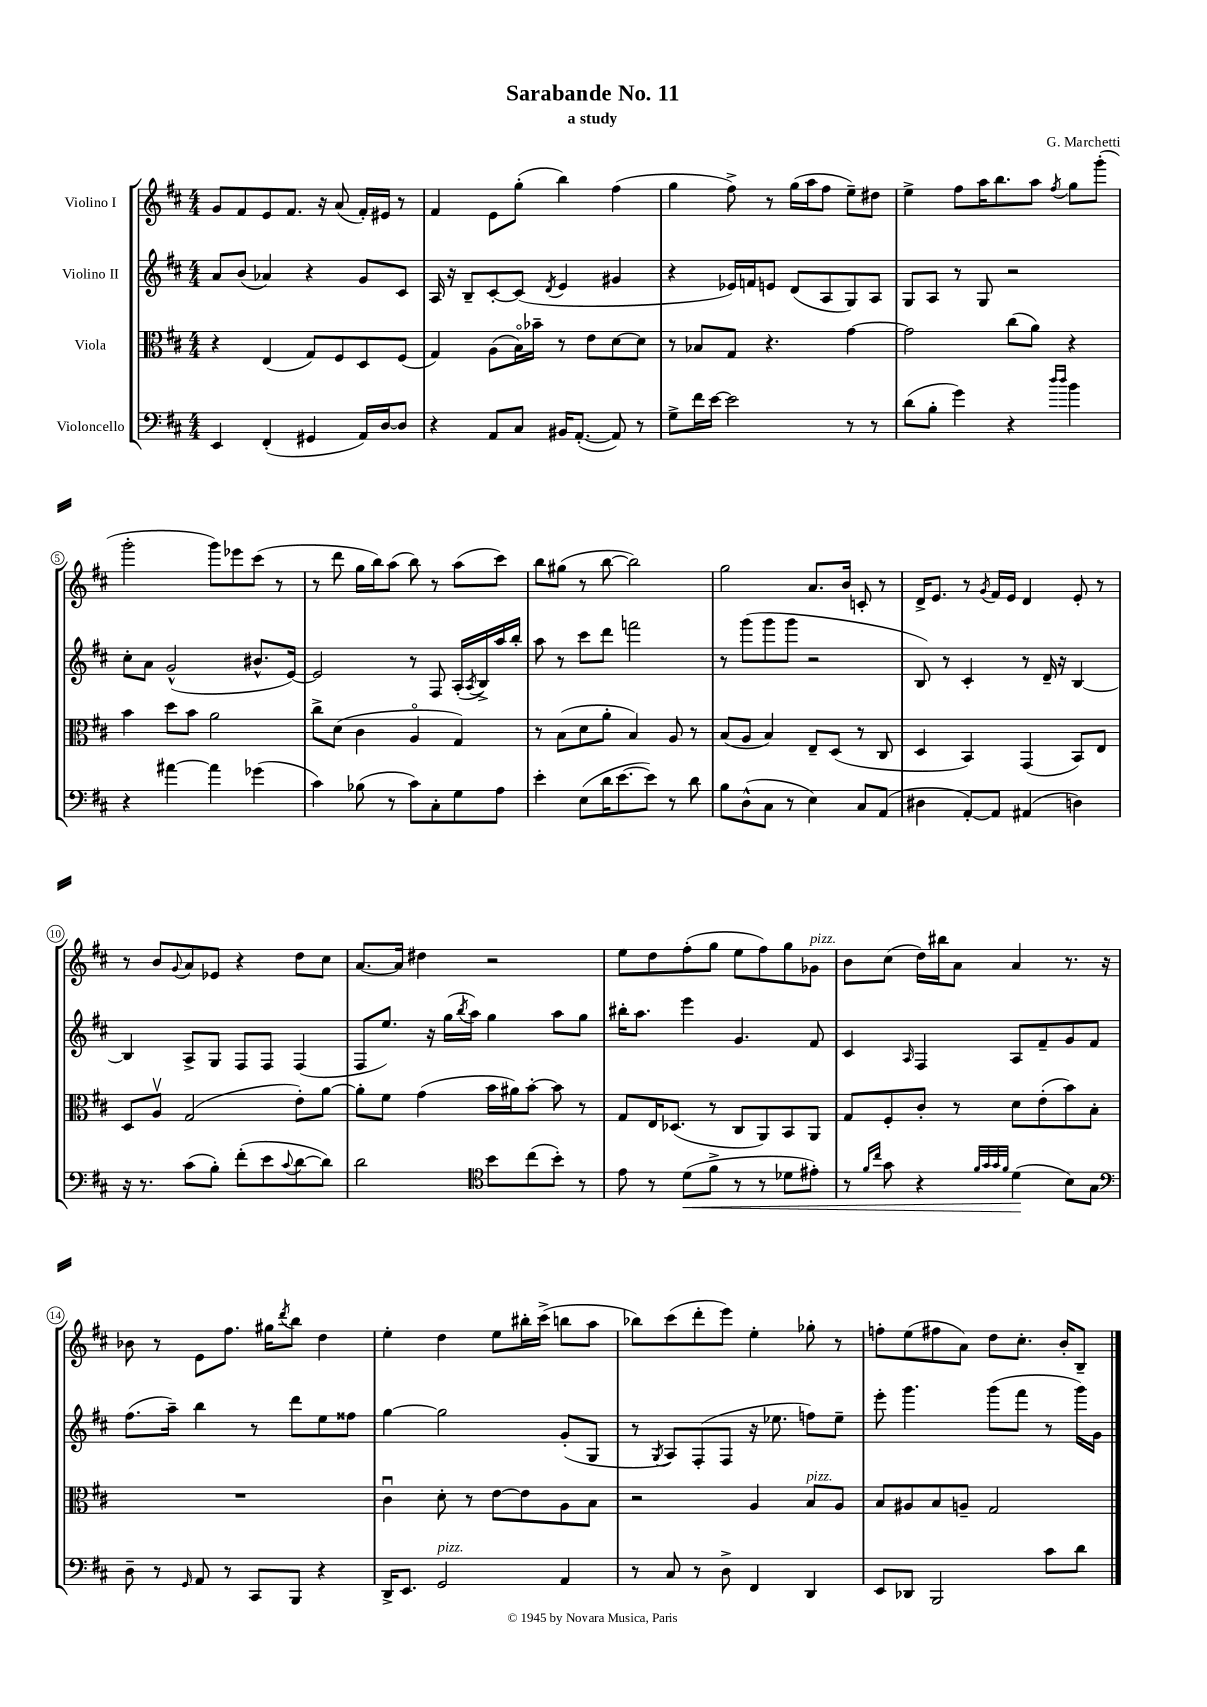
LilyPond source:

\header { title = "Sarabande No. 11" composer = "G. Marchetti" subtitle = "a study" }
<<
\new StaffGroup <<
\new Staff = "s0" \with { instrumentName = "Violino I" } {
    \clef treble \key d \major \numericTimeSignature \time 4/4
    g'8 fis'8 e'8 fis'8. r16 a'8( fis'16-.) eis'16 r8 |
    fis'4 e'8 g''8-.( b''4) fis''4( |
    g''4 fis''8->) r8 g''16( a''16 fis''8 e''8--) dis''8 |
    e''4-> fis''8 a''16 b''8. a''8 \acciaccatura { fis''8 } g''8 g'''8-.( |
    g'''2-. g'''8) ees'''8 cis'''8( r8 |
    r8 d'''8 g''16 b''16) a''8( b''8) r8 a''8( cis'''8) |
    b''8 gis''8( r8 b''8~ b''2) |
    g''2 a'8. b'16 c'8-. r8 |
    d'16-> e'8. r8 \acciaccatura { g'8 } fis'16 e'16 d'4 e'8-. r8 |
    r8 b'8 \appoggiatura { g'8 } a'8 ees'8 r4 d''8 cis''8 |
    a'8.~ a'16 dis''4 r2 |
    e''8 d''8 fis''8-.( g''8 e''8 fis''8) g''8 ges'8^\markup { \italic "pizz." } |
    b'8 cis''8( d''16) bis''16 a'8 a'4 r8. r16 |
    bes'8 r8 e'8 fis''8. gis''16 \acciaccatura { d'''8 } b''8 d''4 |
    e''4-. d''4 e''8 bis''16-. cis'''16->( b''8 a''8 |
    bes''8) cis'''8( d'''8-. e'''8) e''4-. ges''8-. r8 |
    f''8-. e''8( fis''8 a'8) d''8 cis''8.-. b'16-. b8-- \bar "|." |
}
\new Staff = "s1" \with { instrumentName = "Violino II" } {
    \clef treble \key d \major \numericTimeSignature \time 4/4
    a'8 b'8( aes'4) r4 g'8 cis'8 |
    a16 r16 b8-- cis'8~-. cis'8( \acciaccatura { d'8 } e'4 gis'4 |
    r4 ees'16) f'16 e'8 d'8( a8 g8) a8 |
    g8 a8 r8 g8 r2 |
    cis''8-. a'8 g'2-^( bis'8.-^ e'16~) |
    e'2 r8 fis8 a16-.( \acciaccatura { a8 } b16->) a''16 b''16-. |
    a''8 r8 cis'''8 d'''8 f'''2 |
    r8 g'''8( g'''8 g'''8 r2 |
    b8) r8 cis'4-. r8 d'16-- r16 b4~ |
    b4 a8-> g8 fis8 fis8 fis4( |
    fis8 e''8.) r16 g''16( \acciaccatura { b''8 } a''16) g''4 a''8 g''8 |
    bis''16-. a''8. e'''4 g'4. fis'8 |
    cis'4 \grace { a16 } fis4 a8 fis'8-- g'8 fis'8 |
    fis''8.( a''16--) b''4 r8 d'''8 e''8 fisis''8 |
    g''4~ g''2 g'8-.( g8 |
    r8 \acciaccatura { g8 } a8) fis8-.( fis8 r16 ees''8. f''8) ees''8-- |
    e'''8-. g'''4. g'''8( fis'''8 r8 g'''16) g'16 \bar "|." |
}
\new Staff = "s2" \with { instrumentName = "Viola" } {
    \clef alto \key d \major \numericTimeSignature \time 4/4
    r4 e4( g8) fis8 d8 fis8( |
    g4) a8( b16\flageolet) bes'16-- r8 e'8 d'8~ d'8 |
    r8 bes8 g8 r4. g'4~ |
    g'2 cis''8( a'8) r4 |
    b'4 d''8 b'8 a'2 |
    cis''8-> d'8( cis'4 a4\flageolet g4) |
    r8 b8( d'8 a'8-. b4) a8 r8 |
    b8( a8 b4) e8-- d8( r8 cis8 |
    d4 b,4) g,4( b,8) e8 |
    d8 a8\upbow g2( e'8-.) a'8~ |
    a'8-. fis'8 g'4( b'16 ais'16) b'8~-. b'8 r8 |
    g8 e16 des8.( r8 cis8 a,8) b,8 a,8 |
    g8 fis8-. cis'8-. r8 d'8 e'8-.( b'8) b8-. |
    R1 |
    cis'4\downbow d'8-. r8 e'8~ e'8 a8 b8 |
    r2 a4 b8^\markup { \italic "pizz." } a8 |
    b8 ais8 b8 a8-- g2 \bar "|." |
}
\new Staff = "s3" \with { instrumentName = "Violoncello" } {
    \clef bass \key d \major \numericTimeSignature \time 4/4
    e,4 fis,4-.( gis,4 a,16) d16~ d8 |
    r4 a,8 cis8 bis,16 a,8.~-.( a,8) r8 |
    g8-> fis'16 e'16~ e'2 r8 r8 |
    d'8( b8-. g'4) r4 \grace { d''16 d''16 } b'4 |
    r4 ais'4~ ais'4 ges'4( |
    cis'4) bes8( r8 cis'8) cis8-. g8 a8 |
    e'4-. e8( d'16 e'8.~ e'8) r8 d'8 |
    b8 d8-^( cis8 r8 e4) cis8 a,8( |
    dis4 a,8~-.) a,8 ais,4( d4) |
    r16 r8. cis'8( b8-.) fis'8-.( e'8 \appoggiatura { cis'8 } d'8~ d'8) |
    d'2 \clef tenor b'8 cis''8( b'8-.) r8 |
    e'8 r8 d'8\<( fis'8-> r8 r8 des'8 eis'8-.) |
    r8 \grace { fis'16 cis''16 } g'8 r4 \grace { fis'32 g'32 g'32 fis'32 } d'4\!( b8) g8 |
    \clef bass d8-- r8 \grace { g,16 } a,8 r8 cis,8 b,,8 r4 |
    d,16-> e,8. g,2^\markup { \italic "pizz." } a,4 |
    r8 cis8 r8 d8-> fis,4 d,4 |
    e,8 des,8 b,,2 cis'8 d'8 \bar "|." |
}
>>
>>
\layout { \context { \Score \override BarNumber.stencil = #(make-stencil-circler 0.1 0.3 ly:text-interface::print) } }
